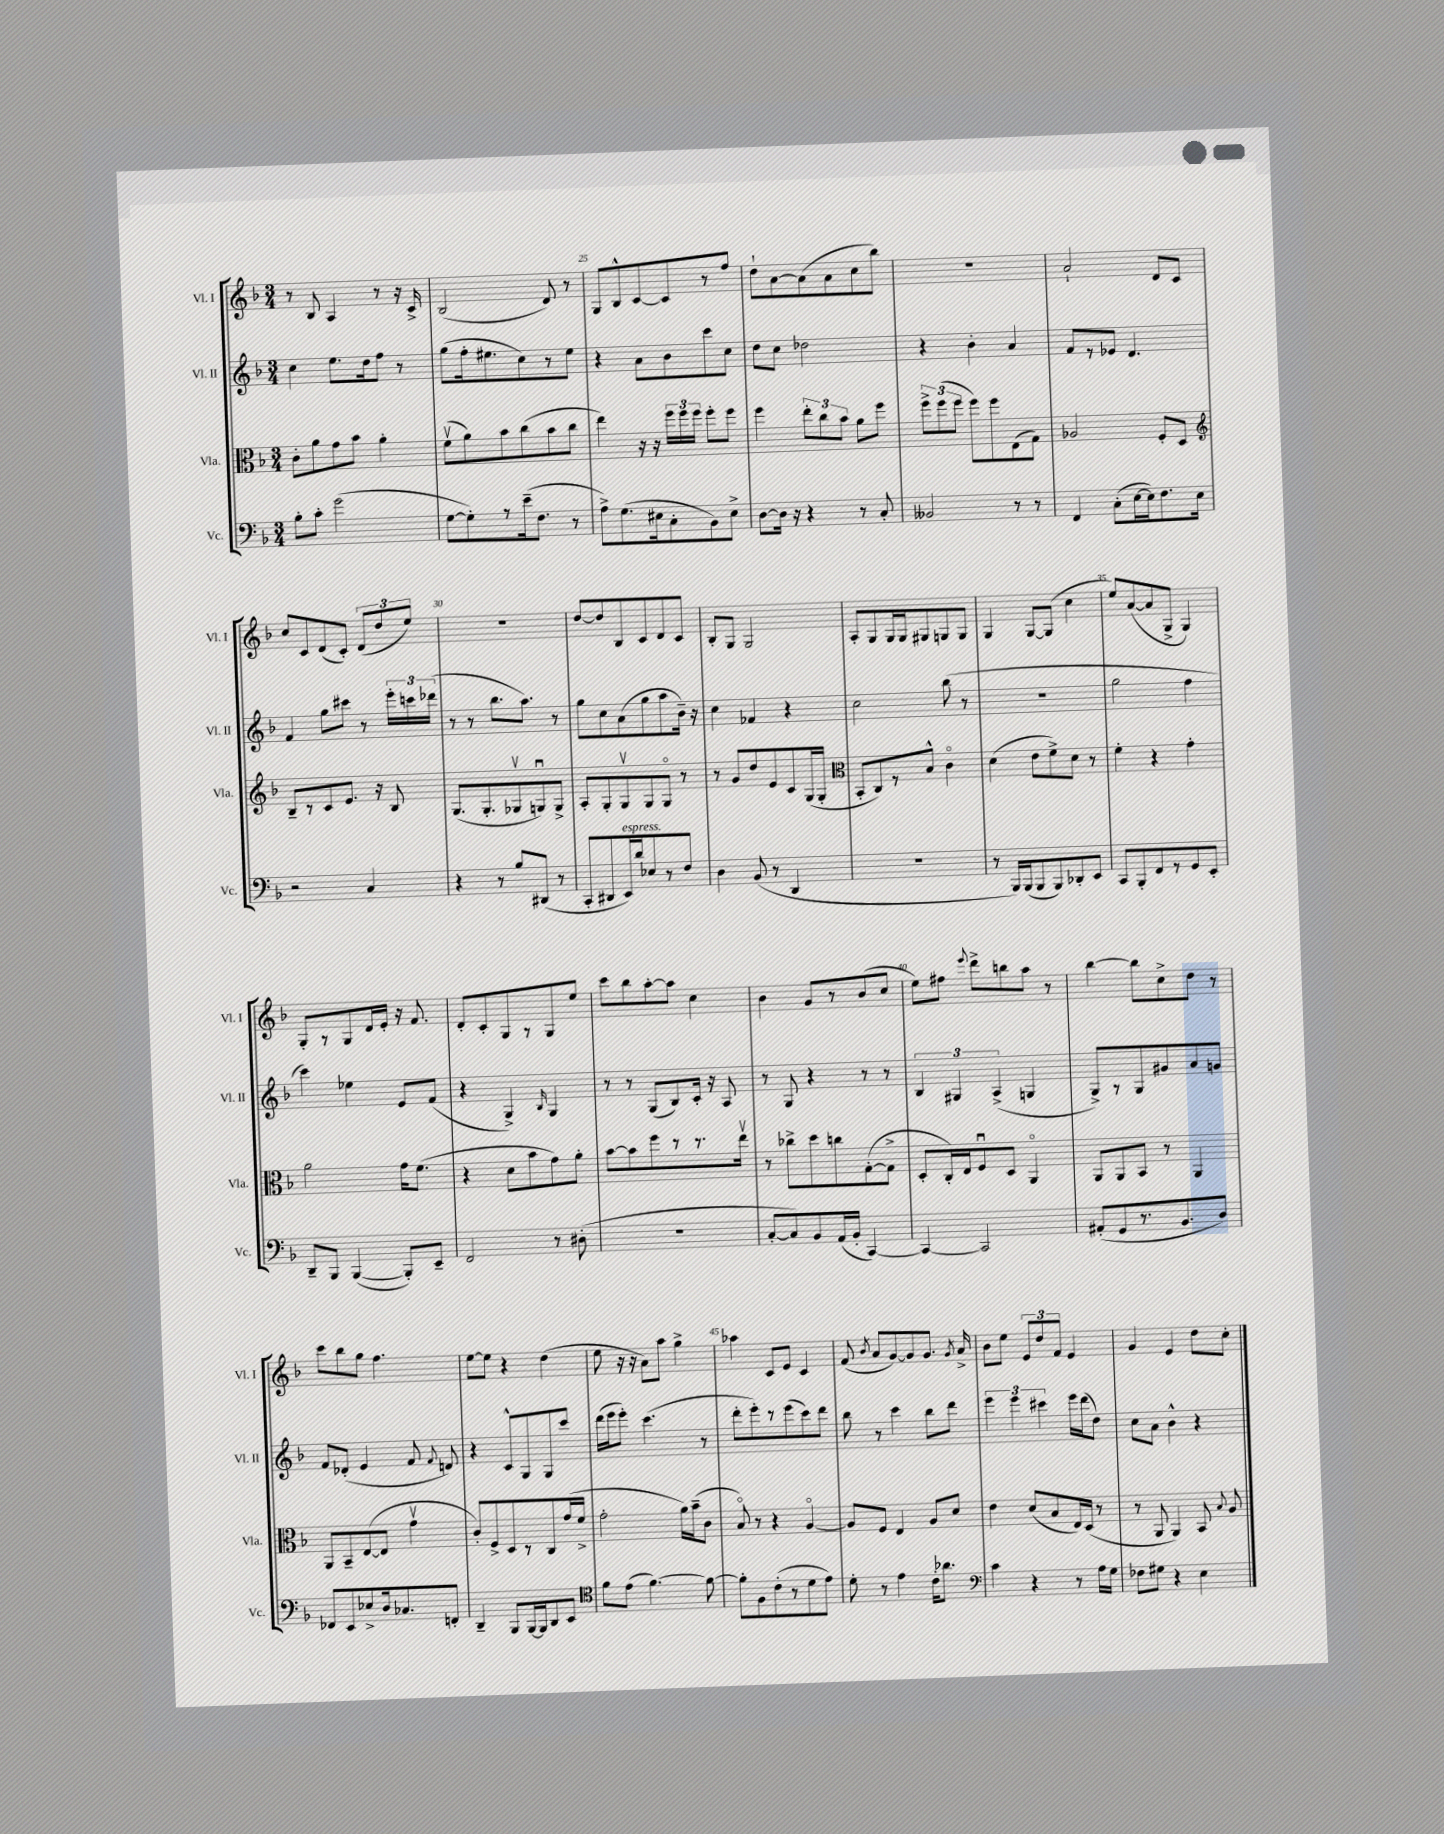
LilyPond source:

<<
\new StaffGroup <<
\new Staff = "s0" \with { instrumentName = "Vl. I" shortInstrumentName = "Vl. I" } {
    \clef treble \key f \major \numericTimeSignature \time 3/4
    \autoBeamOff r8 bes8 a4 r8 r16 c'16-> |
    bes2( d'8) r8 |
    g8[ bes8-^ c'8~ c'8 r8 f''8] |
    d''8[-! a'8~ a'8( a'8 c''8 bes''8]) |
    R2. |
    a'2-! d'8[ c'8] |
    c''8[ c'8 d'8( c'8]-.) \tuplet 3/2 { d'8[( d''8 e''8]) } |
    R2. |
    d''8[~ d''8 bes8 c'8 d'8 c'8] |
    bes8[-. g8] g2 |
    a8[-. g8 g16 g16 gis8 g8 g8] |
    g4 g8[~ g8]( c''4 |
    e''8[) a'8~( a'8 g8]-> g4) |
    g8[-. r8 g8 d'16 e'16]-. r16 f'8. |
    d'8[-. c'8-. g8 r8 g8 e''8] |
    c'''8[ bes''8 a''8~-. a''8] c''4 |
    bes'4 g'8[ r8 bes'8( c''8] |
    e''8[) fis''8] \appoggiatura { e'''8 } d'''8[-> b''8 a''8] r8 |
    bes''4~ bes''8[ c''8-> d''8] r8 |
    c'''8[ bes''8 g''8] f''4. |
    e''8[~ e''8] r4 d''4( |
    e''8 r16 r16 a'8[) a''8] g''4-> |
    aes''4 c'8[ e'8] c'4 |
    f'8( \acciaccatura { bes'8 } a'8[ g'8~) g'8 g'8.] \acciaccatura { g'8 } a'16-> |
    bes'8[ e''8] \tuplet 3/2 { e'8[ d''8 f'8] } e'4 |
    g'4 e'4 d''8[ c''8]-. \bar "|." |
}
\new Staff = "s1" \with { instrumentName = "Vl. II" shortInstrumentName = "Vl. II" } {
    \clef treble \key f \major \numericTimeSignature \time 3/4
    \autoBeamOff c''4 e''8.[ d''16 f''8] r8 |
    g''8[( f''16-. eis''8. c''8) r8 eis''8] |
    r4 a'8[ bes'8 c'''8 c''8] |
    d''8[ c''8] des''2 |
    r4 bes'4-. a'4 |
    f'8[ r8 ees'8] d'4. |
    f'4 g''8[ cis'''8] r8 \tuplet 3/2 { e'''16[-. c'''16 des'''16]( } |
    r8 r8 bes''8.[ a''8.]) r8 |
    g''8[ c''8 a'8( g''8 a''8 bes'16]--) r16 |
    c''4 fes'4 r4 |
    c''2 bes''8( r8 |
    R2. |
    g''2 f''4 |
    c'''4) ees''4 e'8[ f'8]( |
    r4 g4->) \grace { bes16 } g4 |
    r8 r8 g8[( bes8) c'16]-. r16 a8 |
    r8 g8 r4 r8 r8 |
    \tuplet 3/2 { bes4 gis4 a4->( } g4 |
    g8[->) r8 g8 gis'8 a'8 g'8] |
    f'8[ des'8]-.( e'4 f'8 \appoggiatura { f'8 } d'8) |
    r4 c'8[-^ g8 g8 c'''8] |
    d'''16[( e'''16 e'''8]-.) c'''4.( r8 |
    d'''8[-. e'''8-.) r8 e'''8( c'''8) d'''8] |
    bes''8 r8 c'''4 bes''8[ d'''8] |
    \tuplet 3/2 { e'''4 e'''4 cis'''4 } e'''16[ d'''16( d''8]) |
    c''8[ a'8] bes'4-^ r4 \bar "|." |
}
\new Staff = "s2" \with { instrumentName = "Vla." shortInstrumentName = "Vla." } {
    \clef alto \key f \major \numericTimeSignature \time 3/4
    \autoBeamOff c'8[-. a'8 g'8 bes'8] a'4-. |
    f'8[\upbow( a'8) bes'8 c''8( bes'8 c''8] |
    e''4) r16 r16 \tuplet 3/2 { f''16[ f''16 f''16] } f''8[-. f''8] |
    f''4 \tuplet 3/2 { e''8[-. c''8 bes'8] } a'8[ f''8] |
    \tuplet 3/2 { f''8[-> f''8( f''8] } f''8[) f''8 e8( g8]) |
    aes2 f8[-. d8] |
    \clef treble bes8[-- r8 c'8 e'8.] r16 bes8 |
    g8.[( g8.-. ges8\upbow g8\downbow) g8]-> |
    a8[-. g8-. g8\upbow g8 g8]\flageolet r8 |
    r8 g'8[ d''8 e'8 c'8 g16( g16]-. |
    \clef alto bes,8[-. c8) r8 bes8]-^ c'4\flageolet |
    d'4( e'8[ f'8->) d'8] r8 |
    f'4-. r4 g'4-. |
    a'2 g'16[ f'8.]( |
    r4 d'8[ bes'8 g'8) a'8]-. |
    bes'8[~ bes'8 f''8 r8 r8. e''16]\upbow |
    r8 ces''8[-> d''8 c''8 g8~-.( g8]-> |
    d8[-. c16-.) e16 f8\downbow d8] a,4\flageolet |
    a,8[ a,8 bes,8] r8 a,4 |
    a,8[ bes,8-- e8~( e8] g'4\upbow |
    c'8[-.) f8-> d8 r8 c8 g'16( f'16]-> |
    g'2-. a'16[) bes'16--( c'8] |
    bes8\flageolet) r8 r4 a4~\flageolet |
    a8[ f8] e4 a8[ d'8] |
    e'4 d'8[( bes8 e16) d16]( r8 |
    r8 a,8 a,4) bes,8 \appoggiatura { bes8 } a8 \bar "|." |
}
\new Staff = "s3" \with { instrumentName = "Vc." shortInstrumentName = "Vc." } {
    \clef bass \key f \major \numericTimeSignature \time 3/4
    \autoBeamOff bes8[-. c'8]-. g'2( |
    g8[~ g8-.) r8 e'16--( f8.] r8 |
    a8[->) g8.( eis16 c8-. bes,8) eis8]-> |
    d8[~ d16] r16 r4 r8 c8-. |
    beses,2 r8 r8 |
    f,4 c8[-.( e16~ e16) f8. e16] |
    r2 c4 |
    r4 r8 bes8[ dis,8]( r8 |
    c,8[-. dis,8 e,16^\markup { \italic "espress." }) d'16 ees8 r8 f8] |
    d4 bes,8( r8 d,4 |
    R2. |
    r8 bes,,16[) bes,,16( bes,,8 bes,,8) des,8-. e,8] |
    c,8[ bes,,8-. f,8 r8 g,8 e,8]-. |
    d,8[-- bes,,8] bes,,4~( bes,,8[-.) e,8]-- |
    f,2 r8 dis8-.( |
    R2. |
    c8[~-. c8) bes,8 a,16( bes,16]-. c,4~) |
    c,4~ c,2 |
    ais,8[-.( g,8 r8. bes,8. d8]) |
    fes,8[ e,8 ees8-> d16 ces8. f,8]-. |
    d,4-- bes,,8[ bes,,16~ bes,,16 d,8 e,8] |
    \clef tenor f'8[ e'8]( f'4.~) f'8~ |
    f'8[-. f8 c'8-.( r8 d'8 e'8]) |
    d'8-. r8 e'4 c'16[-. aes'8.] |
    \clef bass c'4 r4 r8 a16[ g16] |
    fes8[ gis8] r4 e4 \bar "|." |
}
>>
>>
\layout { \context { \Score currentBarNumber = #23 \override BarNumber.break-visibility = ##(#f #t #t) barNumberVisibility = #(every-nth-bar-number-visible 5) } }
